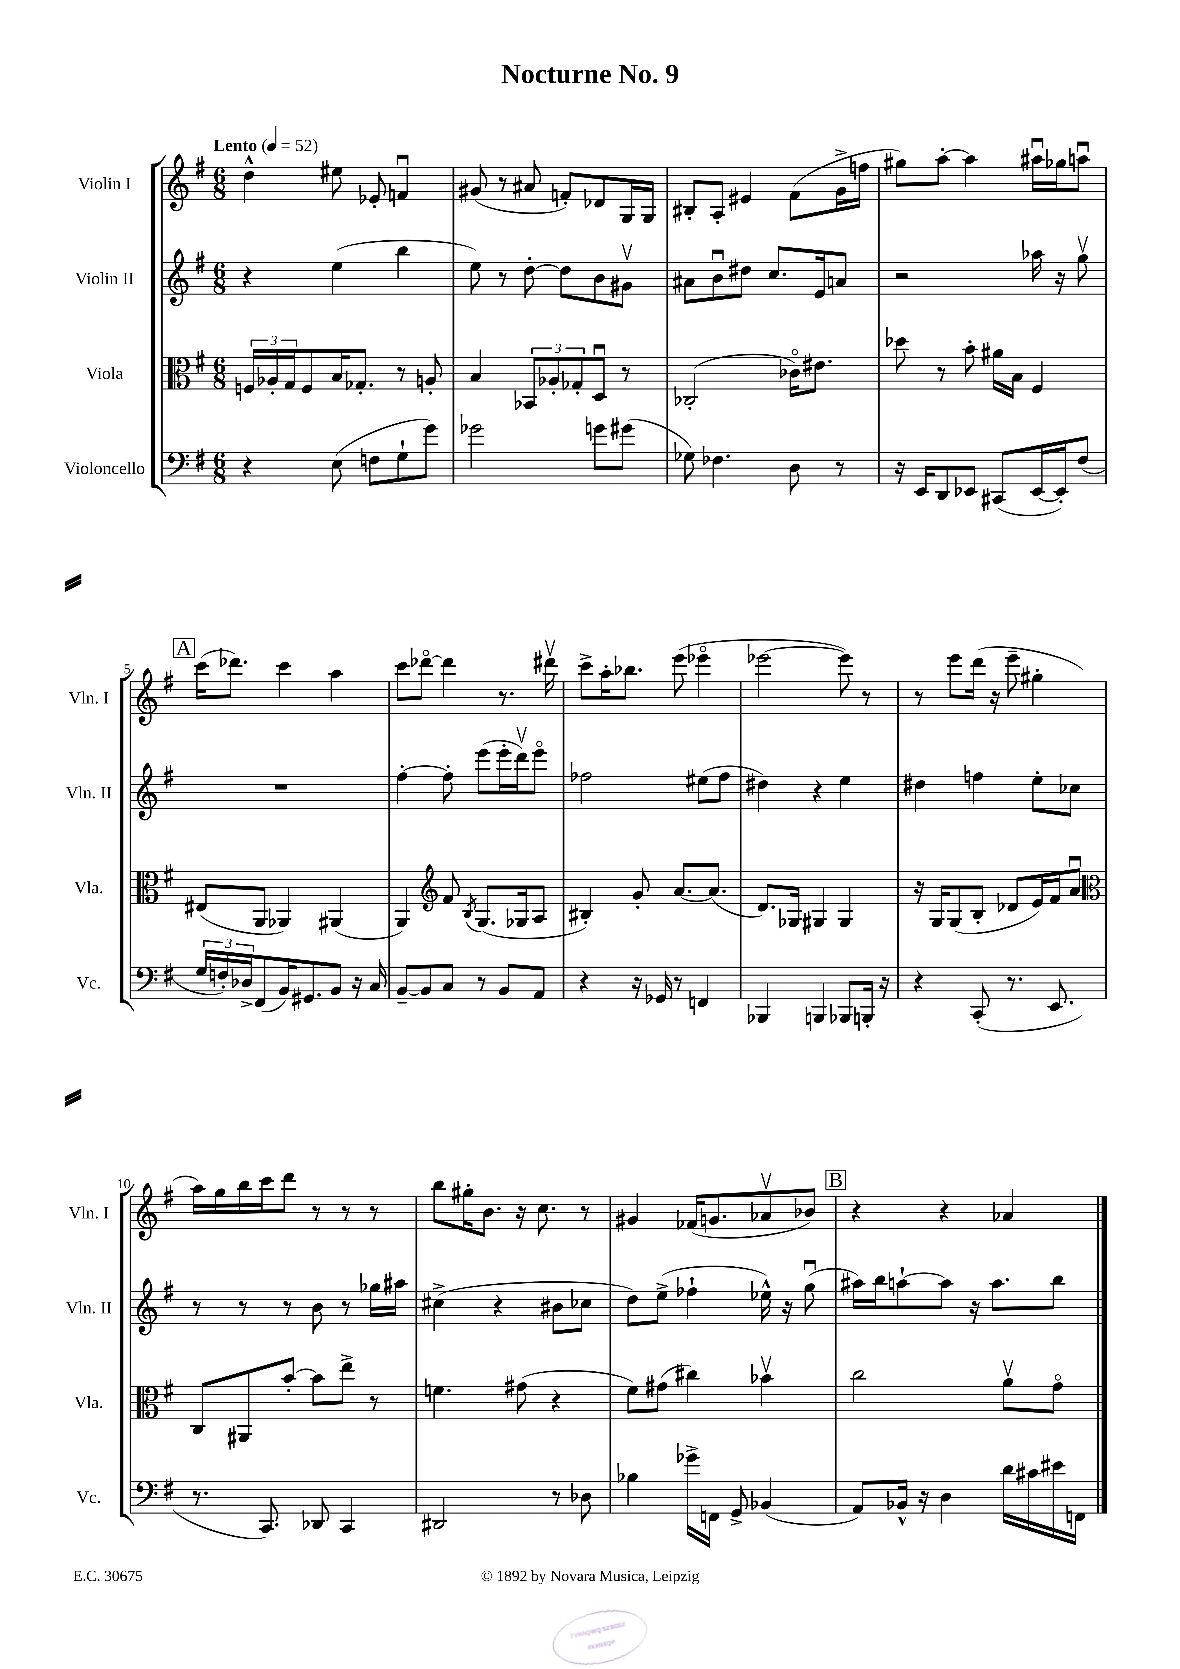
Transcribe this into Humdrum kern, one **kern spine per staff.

**kern	**kern	**kern	**kern
*staff4	*staff3	*staff2	*staff1
*clefF4	*clefC3	*clefG2	*clefG2
*k[f#]	*k[f#]	*k[f#]	*k[f#]
*M6/8	*M6/8	*M6/8	*M6/8
*MM52	*MM52	*MM52	*MM52
4r	24F	4r	4dd^^
.	24A-'	.	.
.	24G	.	.
.	8F	.	.
(8E	16B	(4ee	8ee#
.	8.G-'	.	.
8F	.	.	8e-'
8G`	8r	4bb	4fu
8g)	8A'	.	.
=	=	=	=
2g-	4B	8ee)	(8g#
.	.	8r	8r
.	12BB-	[8dd'	8a#
.	12A-'	.	.
.	.	8dd]	8f')
.	12G-'	.	.
8g	8Du	8b	8d-
(8g#	8r	8g#v	16G
.	.	.	16G
=	=	=	=
8G-)	(2C-'	8a#	8B#'
4.F-	.	8bu	8A'
.	.	8dd#	4e#
.	.	8.cc	.
8D	16c-o)	.	(8f#
.	8.e#	16e	.
8r	.	8a	16g^
.	.	.	16ff
=	=	=	=
16r	8dd-	2r	8gg#)
16EE	.	.	.
8DD	8r	.	[8aa'
8EE-	8b'	.	4aa]
(8CC#	16a#	.	.
.	16B	.	.
[16EE-	4F#	16aa-	16aa#u
16EE-'])	.	16r	16gg-
(8F#	.	8ggv	8aau
=	=	=	=
24G	(8E#	2.r	(16ccc
24F')	.	.	.
.	.	.	8.ddd-)
24D-^	.	.	.
(8FF#	8AA	.	.
16BB)	4AA-)	.	4ccc
8.GG#	.	.	.
8BB	(4AA#	.	4aa
16r	.	.	.
16C	.	.	.
=	=	=	=
[8BB~	4AA)	[4ff#'	8ccc
8BB]	.	.	[8ddd-o
*	*clefG2	*	*
8C	8f#	8ff#']	4ddd-]
.	8qB	.	.
8r	(8.G	(8eee	.
8BB	.	16eee'	8.r
.	16G-	16dddv)	.
8AA	8A	8eeeo	.
.	.	.	16ddd#v
=	=	=	=
4r	4B#')	2ff-	8ccc^
.	.	.	16aa'
.	.	.	8.bb-
16r	8g'	.	.
16GG-	.	.	.
8r	[8.a	.	(8eee
4FF	.	(8ee#	4eee-o
.	(8.a]	.	.
.	.	8ff-	.
=	=	=	=
4BBB-	8.d)	4dd#)	[2eee-
.	16G-	.	.
4BBB	4G#	4r	.
8BBB-	4G#	4ee	8eee-])
16BBB'	.	.	8r
16r	.	.	.
=	=	=	=
4r	16r	4dd#	8r
.	16G	.	.
.	(8G	.	8eee
(8CC'	8B'	4ff	(16ddd
.	.	.	16r
8.r	8d-	.	8eee~
.	16e)	8ee'	4gg#'
8.EE	16f#	.	.
.	8au	8cc-	.
=	=	=	=
*	*clefC3	*	*
8.r	8C	8r	16aa)
.	.	.	16gg
.	8AA#	8r	16bb
8.CC)	.	.	16ccc
.	[8b'	8r	8ddd
8DD-	8b]	8b	8r
4CC	8ee^	8r	8r
.	8r	16gg-	8r
.	.	16aa#	.
=	=	=	=
2DD#	4.f	(4cc#^	8bb
.	.	.	16gg#'
.	.	.	8.b
.	.	4r	.
.	(8g#	.	16r
.	.	.	8.cc
8r	4r	8b#	.
8D-	.	8cc-	8r
=	=	=	=
4B-	8f#)	8dd)	4g#
.	(8g#	(8ee^	.
16g-^	4cc#)	4ff-`	(16f-
16FF	.	.	8.g
8GG^	.	.	.
(4BB-	4b-v	16ee-^^)	8a-v
.	.	16r	.
.	.	(8ggu	8b-)
=	=	=	=
8AA)	2cc	16aa#)	4r
.	.	16bb	.
16BB-^^	.	[8aa`	.
16r	.	.	.
4D	.	8aa]	4r
.	.	16r	.
.	.	8.aa	.
16d	8av	.	4a-
16c#	.	.	.
16e#	8go	8bb	.
16FF	.	.	.
==	==	==	==
*-	*-	*-	*-
